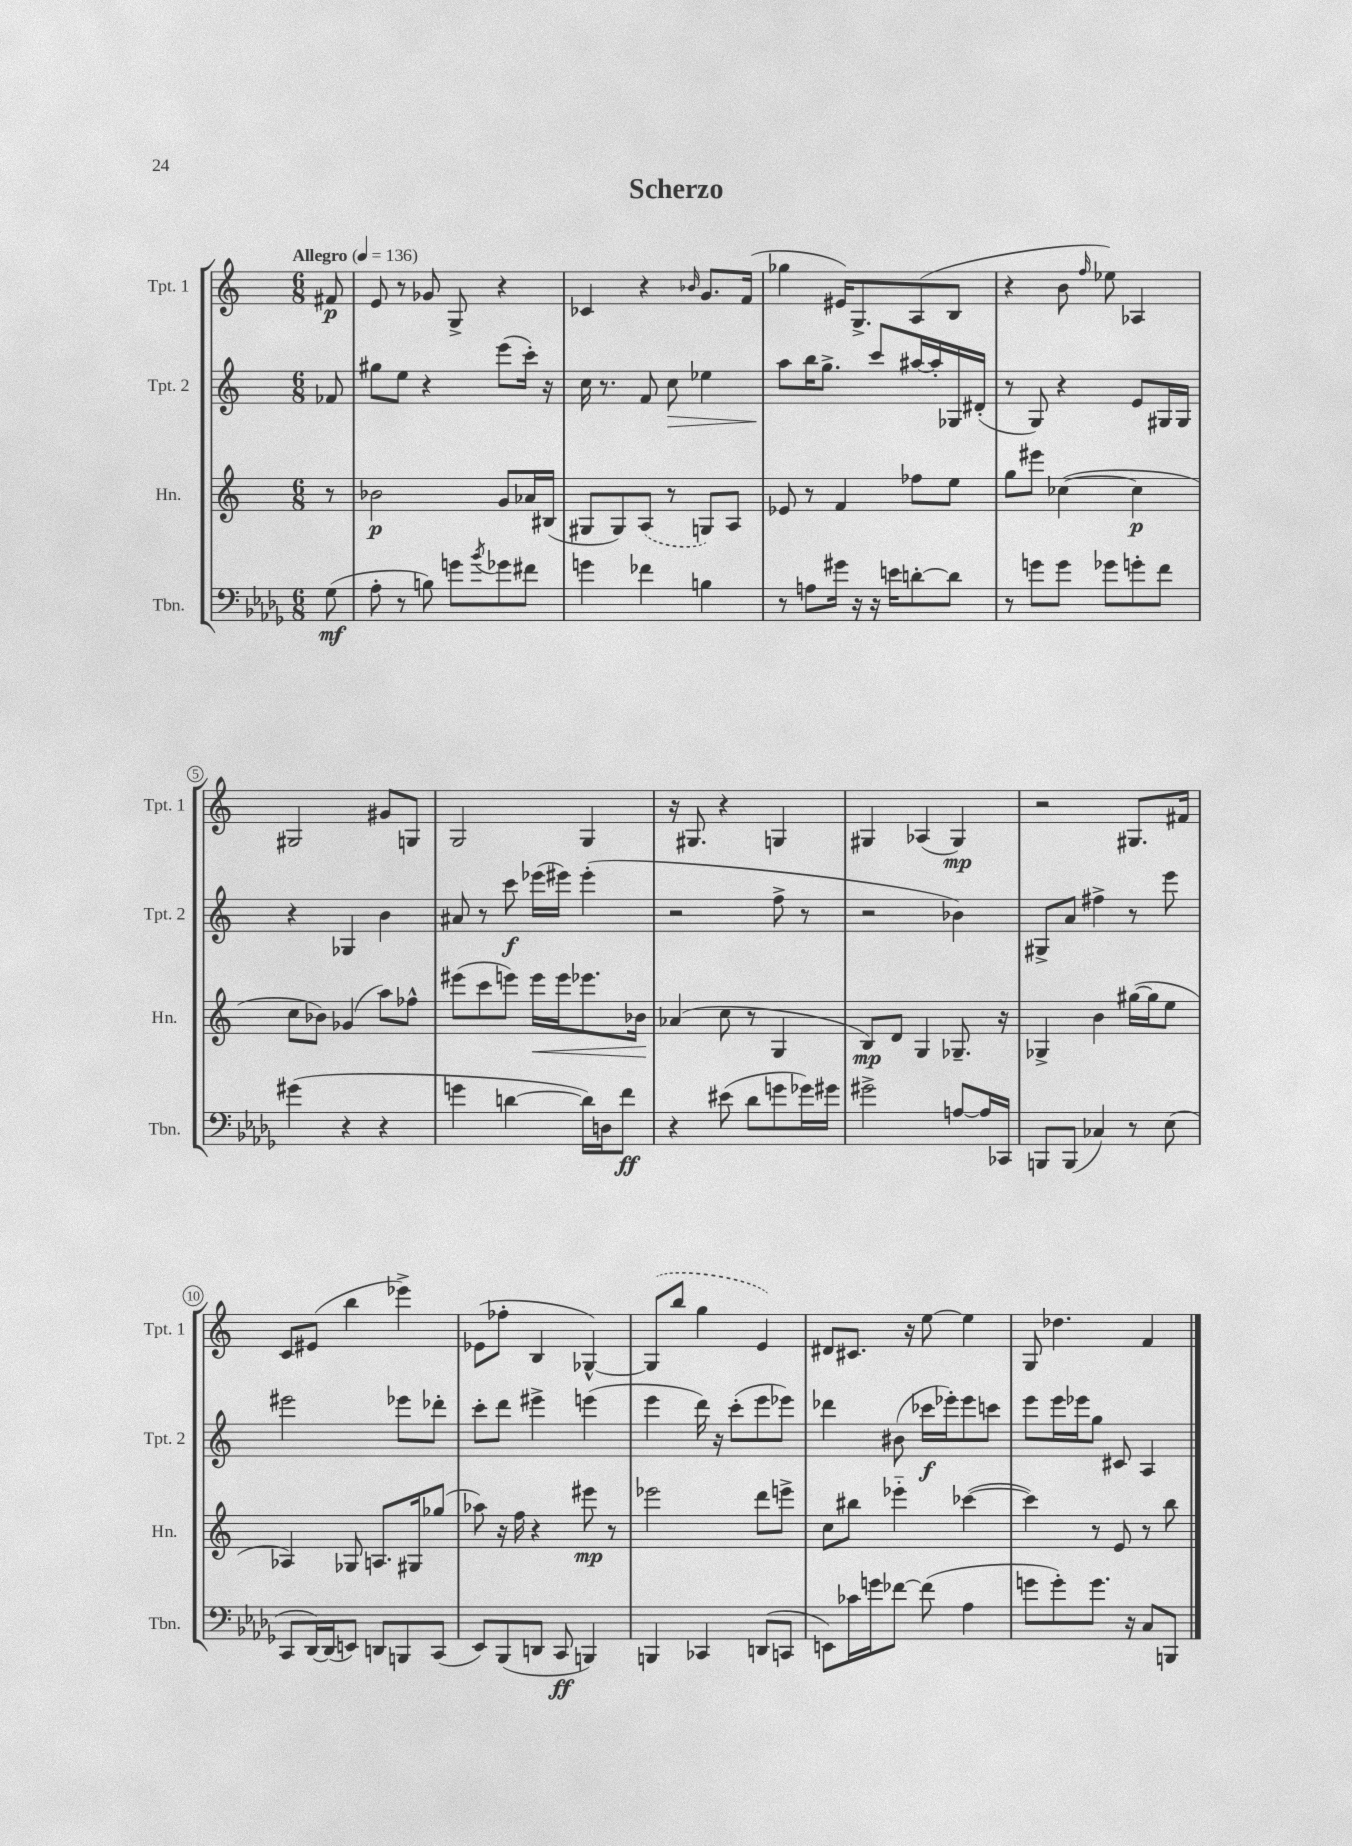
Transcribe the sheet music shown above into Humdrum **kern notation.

**kern	**kern	**kern	**kern
*staff4	*staff3	*staff2	*staff1
*clefF4	*clefG2	*clefG2	*clefG2
*k[b-e-a-d-g-]	*k[]	*k[]	*k[]
*M6/8	*M6/8	*M6/8	*M6/8
*MM136	*MM136	*MM136	*MM136
(8G-\	8r	8f-/	8f#/
=	=	=	=
8A-'\	2b-\	8gg#\L	8e/
8r	.	8ee\J	8r
8B\)	.	4r	8g-/
8g\L	.	.	8G^/
8qb-/	.	.	.
8g-\	8g/L	(8eee\L	4r
8f#\J	16a-/L	16ccc'\Jk)	.
.	(16B#/JJ	16r	.
=	=	=	=
4g\	8G#/L	16cc\	4c-/
.	.	8.r	.
.	8G#/)	.	.
4f-\	(8A/J	8f/	4r
.	8r	8cc\	.
.	.	.	16qqb-/
4B\	8G/L)	4ee-\	8.g/L
.	8A/J	.	.
.	.	.	(16f/Jk
=	=	=	=
8r	8e-/	8aa\L	4gg-\
8A\L	8r	16bb\K	.
.	.	8.gg^\J	.
16g#\Jk	4f/	.	16e#/LK)
16r	.	.	8.G^/
16r	.	8ccc/L	.
16e\LK	.	.	.
[8d'\	8ff-\L	[16aa#/L	(8A/
.	.	16aa#'/]	.
8d\]J	8ee\J	16G-/	8B/J
.	.	(16d#'/JJ	.
=	=	=	=
8r	8gg\L	8r	4r
8g\L	8eee#\J	8G/)	.
8g\J	([4cc-\	4r	8b\
.	.	.	16qqff/
8g-\L	.	.	8ee-\)
8g'\	4cc-\]	8e/L	4A-/
8f\J	.	16G#/L	.
.	.	16G#/JJ	.
=	=	=	=
(4g#\	8cc\L	4r	2G#/
.	8b-\J)	.	.
4r	(4g-/	4G-/	.
4r	8aa\L)	4b\	8g#/L
.	8ff-^^\J	.	8G/J
=	=	=	=
4g\	(8eee#\L	8a#/	2G/
.	8ccc\	8r	.
[4d\	8eee\J)	8ccc\	.
.	16eee\LL	(16eee-\LL	.
.	16eee\J	16eee#\JJ)	.
16d\]LL)	8.eee-\	(4eee#'\	4G/
16D\J	.	.	.
8f\J	.	.	.
.	16b-\Jk	.	.
=	=	=	=
4r	(4a-/	2r	16r
.	.	.	8.G#/
(8e#\	8cc\	.	4r
8d-\L	8r	.	.
8g\	4G/	8ff^\	4G/
16g-\L)	.	8r	.
16g#\JJ	.	.	.
=	=	=	=
2g#^\	8B/L)	2r	4G#/
.	8d/J	.	.
.	4G/	.	(4A-/
[8A/L	8.G-~/	4b-\)	4G#/)
16A/]L	.	.	.
16CC-/JJ	16r	.	.
=	=	=	=
8BBB/L	4G-^/	8G#^/L	2r
(8BBB/J	.	8a/J	.
4C-/)	4b\	4ff#^\	.
8r	([16gg#\LL	8r	8.G#/L
.	16gg#\]J	.	.
(8E-\	8ee\J	8eee\	.
.	.	.	16f#/Jk
=	=	=	=
8CC/L	4A-/)	2eee#\	8c/L
[16DD-/L)	.	.	(8e#/J
(16DD-/]J	.	.	.
8EE/J)	8G-/	.	4bb\
8DD/L	8.A/L	.	.
8BBB/	.	8eee-\L	4eee-^\)
.	16G#/k	.	.
(8CC/J	(8gg-/J	8ddd-'\J	.
=	=	=	=
8EE-/L)	8aa-\)	8ccc'\L	(8e-\L
(8BBB-/	16r	8ddd\J	8ff-'\J
.	16ff\	.	.
8DD/J	4r	4eee#^\	4B/
8CC/	.	.	.
4BBB/)	8eee#\	(4eee\	[4G-^^/)
.	8r	.	.
=	=	=	=
4BBB/	2eee-\	4eee\	(8G-/]L
.	.	.	8bb/J
4CC-/	.	16ddd\)	4gg\
.	.	16r	.
.	.	(8ccc'\L	.
(8DD/L	8ddd\L	8eee\	4e/)
8CC/J	8eee^\J	8eee-\J)	.
=	=	=	=
8EE\L)	8cc\L	4ddd-\	8d#/L
16c-\L	8bb#\J	.	8.c#/J
16g\J	.	.	.
[8f-\J	4eee-'~\	(8b#\	.
.	.	.	16r
(8f-\]	.	16ccc-\LL	[8ee\
.	.	16eee-'\J)	.
4A-\	([4ccc-\	8eee-\	4ee\]
.	.	8ccc\J	.
=	=	=	=
8g\L	4ccc-\])	8eee\L	8G/
8g'\)	.	16eee\L	4.dd-\
.	.	16eee-\J	.
8.g\J	8r	8gg\J	.
.	8e/	8c#/	.
16r	.	.	.
8C/L	8r	4A/	4f/
8BBB/J	8bb\	.	.
==	==	==	==
*-	*-	*-	*-
